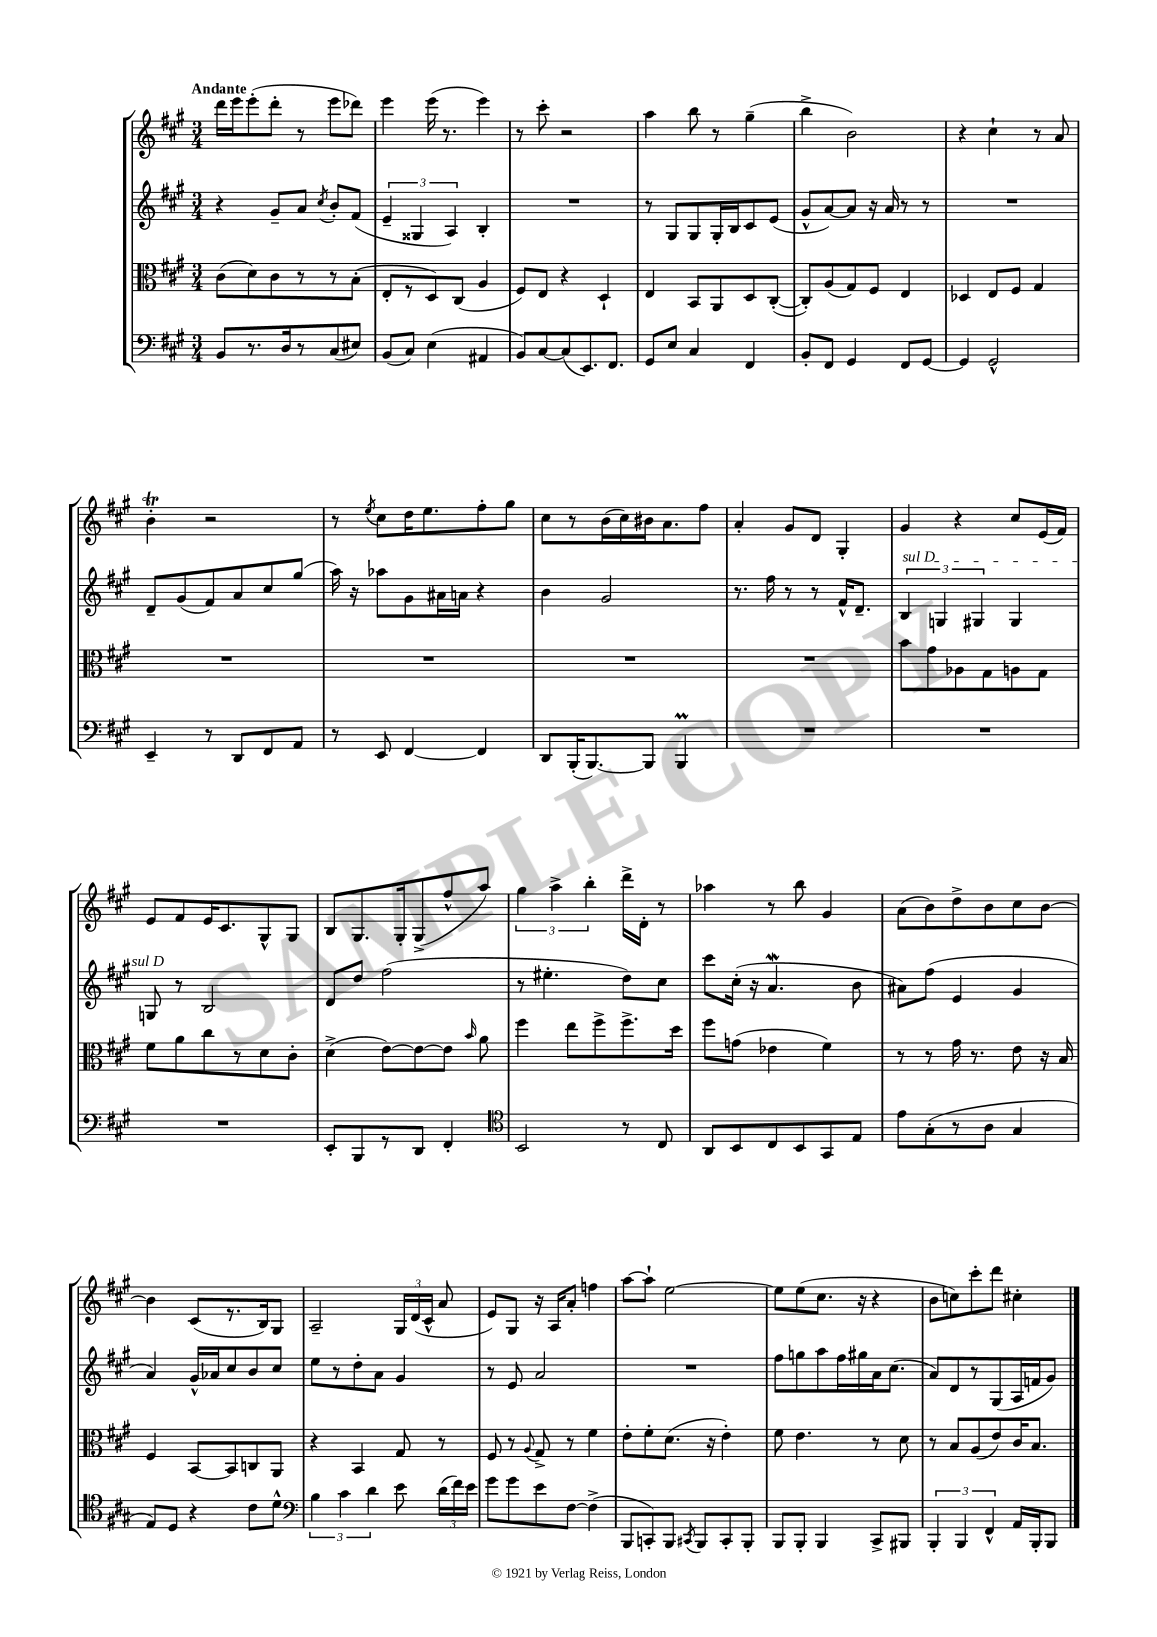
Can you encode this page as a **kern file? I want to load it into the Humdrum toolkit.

**kern	**kern	**kern	**kern
*staff4	*staff3	*staff2	*staff1
*clefF4	*clefC3	*clefG2	*clefG2
*k[f#c#g#]	*k[f#c#g#]	*k[f#c#g#]	*k[f#c#g#]
*M3/4	*M3/4	*M3/4	*M3/4
8BB	(8c#	4r	16ddd
.	.	.	16eee
8.r	8d)	.	(8eee'
.	8c#	8g#~	8ddd'
16D	.	.	.
8r	8r	8a	8r
.	.	8qcc#	.
(8C#	8r	8b'	8eee
8E#)	(8B'	(8f#	8ddd-)
=	=	=	=
(8BB	8E'	6e~	4eee
8C#)	8r	.	.
.	.	6G##	.
(4E	8D)	.	(16eee
.	.	.	8.r
.	.	6A)	.
.	(8C#	.	.
4AA#	4A	4B'	4eee)
=	=	=	=
8BB)	8F#)	2.r	8r
[8C#	8E	.	8ccc#'
(8C#]	4r	.	2r
8.EE)	.	.	.
.	4D`	.	.
8.FF#	.	.	.
=	=	=	=
8GG#	4E	8r	4aa
8E	.	8G#	.
4C#	8BB	8G#	8bb
.	8AA	16G#'	8r
.	.	16B	.
4FF#	8D	8c#	(4gg#~
.	([8C#'	(8e	.
=	=	=	=
8BB'	8C#'])	8g#^^	4bb^
8FF#	(8A	[8a)	.
4GG#	8G#)	8a]	2b)
.	8F#	16r	.
.	.	16a	.
8FF#	4E	8r	.
[8GG#	.	8r	.
=	=	=	=
4GG#]	4D-	2.r	4r
2GG#^^	8E	.	4cc#`
.	8F#	.	.
.	4G#	.	8r
.	.	.	8a
=	=	=	=
4EE~	2.r	8d~	4b'
.	.	(8g#	.
8r	.	8f#)	2r
8DD	.	8a	.
8FF#	.	8cc#	.
8AA	.	(8gg#	.
=	=	=	=
8r	2.r	16aa)	8r
.	.	16r	.
.	.	.	8qee
8EE	.	8aa-	8cc#
[4FF#	.	8g#	16dd
.	.	.	8.ee
.	.	16a#	.
.	.	16a	.
4FF#]	.	4r	8ff#'
.	.	.	8gg#
=	=	=	=
8DD	2.r	4b	8cc#
(16BBB'	.	.	8r
[8.BBB)	.	.	.
.	.	2g#	(16b
.	.	.	16cc#)
8BBB]	.	.	16b#
.	.	.	8.a
4BBB	.	.	.
.	.	.	8ff#
=	=	=	=
2.r	2.r	8.r	4a'
.	.	16ff#	.
.	.	8r	8g#
.	.	8r	8d
.	.	16f#^^	4G#'
.	.	8.d~	.
=	=	=	=
2.r	8b	6B	4g#
.	8g#	.	.
.	.	6G	.
.	8A-	.	4r
.	.	6G#	.
.	8G#	.	.
.	8A	4G#	8cc#
.	8G#	.	(16e
.	.	.	16f#)
=	=	=	=
2.r	8f#	8G	8e
.	8a	8r	8f#
.	8cc#	2B	16e
.	.	.	8.c#
.	8r	.	.
.	8d	.	8G#^^
.	8c#'	.	8G#
=	=	=	=
8EE'	(4d^	8d	8B
8BBB	.	8dd	8.G#
8r	[8e)	(2ff#	.
.	.	.	16G#'
8DD	8e_	.	(8G#^
4FF#'	8e]	.	8ff#^^
.	16qqb	.	.
.	8a	.	8aa)
=	=	=	=
*clefC4	*	*	*
2BB	4ff#	8r	6gg#
.	.	4.ee#'	.
.	.	.	6aa^
.	8ee	.	.
.	.	.	6bb'
.	8ff#^	.	.
8r	8.ff#^	8dd)	16ddd^
.	.	.	16d'
8C#	.	8cc#	8r
.	16dd	.	.
=	=	=	=
8AA	8ff#	8ccc#	4aa-
8BB	(8g	(16cc#'	.
.	.	16r	.
8C#	4e-	4.a	8r
8BB	.	.	8bb
8GG#	4f#)	.	4g#
8E	.	8b	.
=	=	=	=
8e	8r	8a#)	(8a
(8G#'	8r	(8ff#	8b)
8r	16g#	4e	8dd^
.	8.r	.	.
8A	.	.	8b
4G#	8e	4g#	8cc#
.	16r	.	[8b
.	16B	.	.
=	=	=	=
8E)	4F#	4a)	4b]
8D	.	.	.
4r	[8BB	16g#^^	(8c#
.	.	16a-	.
.	8BB]	8cc#	8.r
8c#	8C	8b	.
.	.	.	16B)
8d^^	8AA	8cc#	8G#
=	=	=	=
*clefF4	*	*	*
6B	4r	8ee	2A~
.	.	8r	.
6c#	.	.	.
.	4BB	8dd'	.
6d	.	.	.
.	.	8a	.
8e	8G#	4g#	24G#
.	.	.	(24d
.	.	.	24c#^^
(24d	8r	.	8a
24f#)	.	.	.
24e	.	.	.
=	=	=	=
8g#	8F#	8r	8e)
8g#	8r	8e	8G#
.	8qqA	.	.
8e	8G#^	2a	16r
.	.	.	16A
[8F#	8r	.	8a'
(4F#^]	4f#	.	4ff
=	=	=	=
8BBB	8e'	2.r	[8aa
8CC')	8f#'	.	8aa`]
8BBB	(8.d	.	[2ee
8qCC#	.	.	.
8BBB	.	.	.
.	16r	.	.
8CC#'	4e')	.	.
8BBB'	.	.	.
=	=	=	=
8BBB	8f#	8ff#	8ee]
8BBB'	4.e	8gg	(8ee
4BBB	.	8aa	8.cc#
.	.	16ff#	.
.	.	16gg#	16r
8CC#^	8r	16a	4r
.	.	(8.cc#	.
8BBB#	8d	.	.
=	=	=	=
6BBB'	8r	8a)	8b
.	8B	8d	8cc)
6BBB	.	.	.
.	(8A	8r	8ccc#'
6FF#^^	.	.	.
.	8e)	(8G#	8ddd
16AA	16c#	16A	4cc#'
16BBB'	8.B	16f	.
8BBB	.	8g#)	.
==	==	==	==
*-	*-	*-	*-
